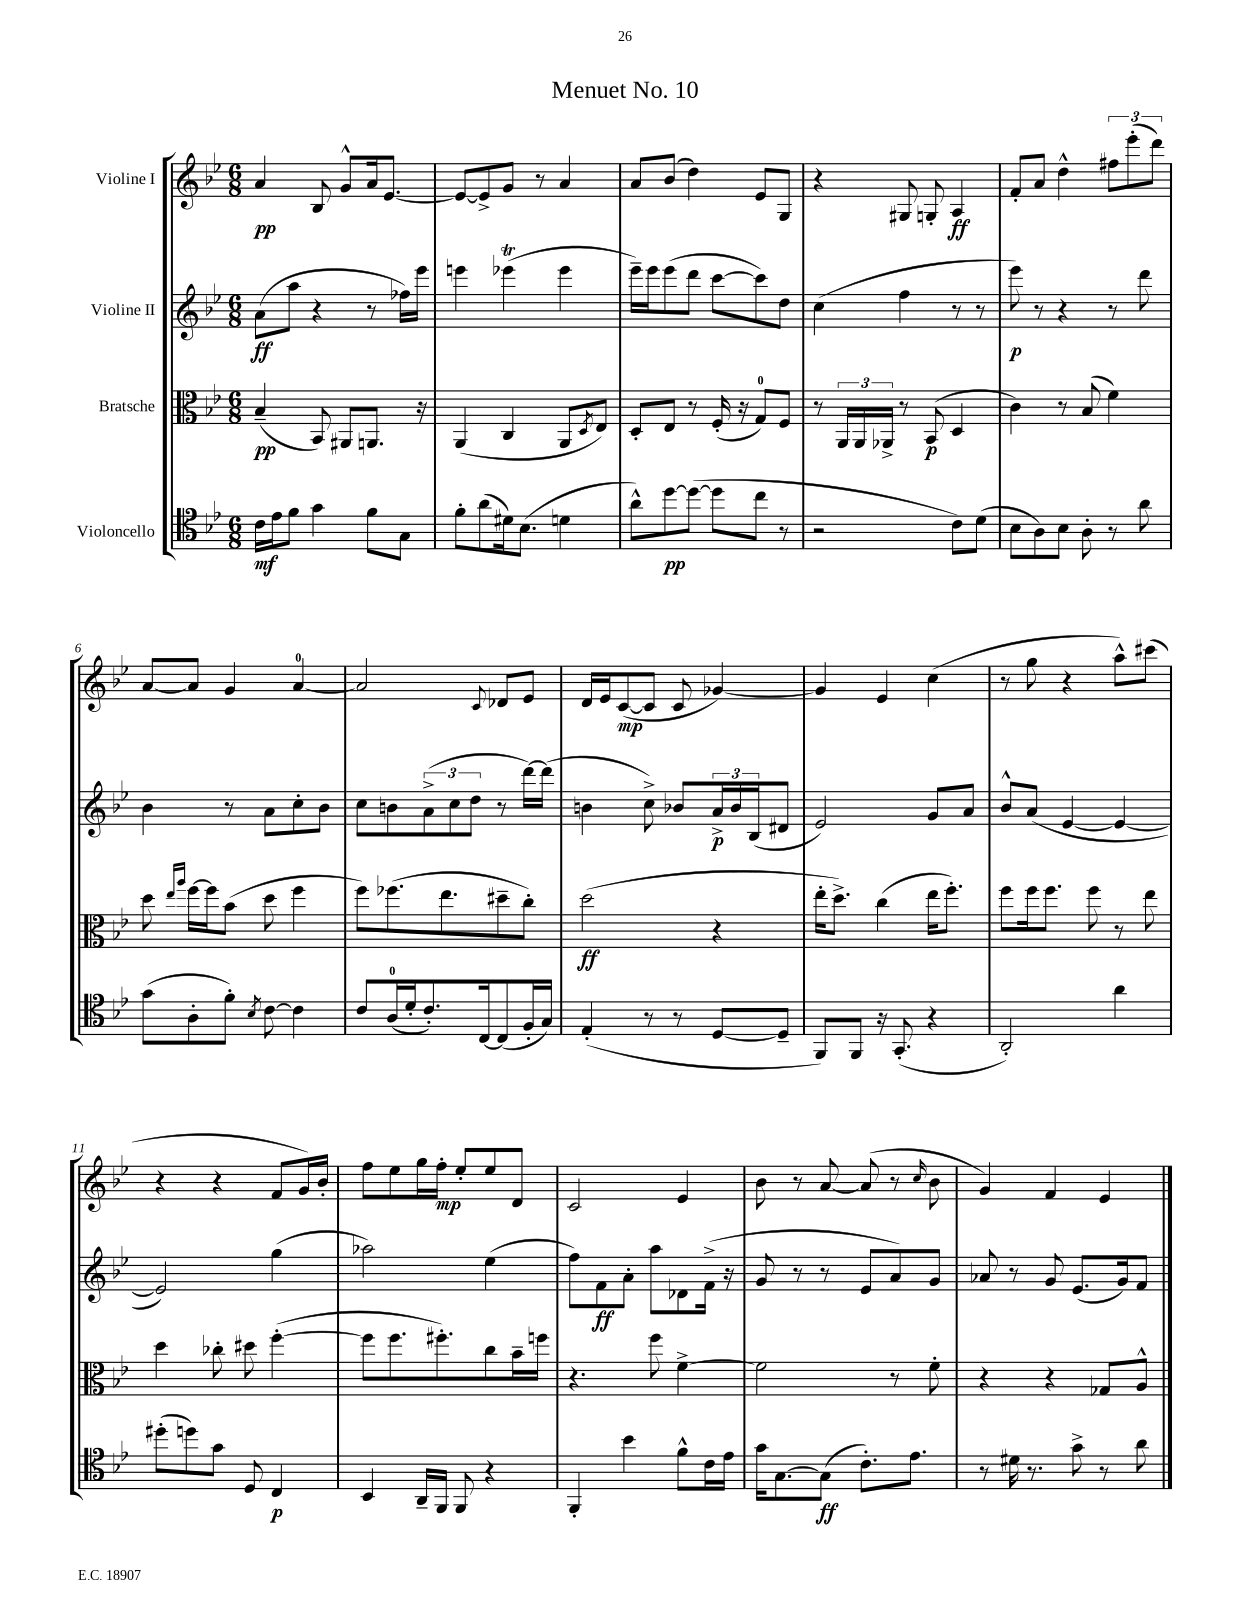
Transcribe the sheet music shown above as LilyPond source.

\header { title = "Menuet No. 10" }
<<
\new StaffGroup <<
\new Staff = "s0" \with { instrumentName = "Violine I" } {
    \clef treble \key bes \major \numericTimeSignature \time 6/8
    a'4\pp bes8 g'8-^ a'16 ees'8.~ |
    ees'8~ ees'8-> g'8 r8 a'4 |
    a'8 bes'8( d''4) ees'8 g8 |
    r4 gis8 g8-. a4\ff |
    f'8-. a'8 d''4-^ \tuplet 3/2 { fis''8 ees'''8-.( d'''8) } |
    a'8~ a'8 g'4 a'4-0~ |
    a'2 \appoggiatura { c'8 } des'8 ees'8 |
    d'16 ees'16 c'8~\mp( c'8 c'8 ges'4~) |
    ges'4 ees'4 c''4( |
    r8 g''8 r4 a''8-^) cis'''8( |
    r4 r4 f'8 g'16) bes'16-. |
    f''8 ees''8 g''16 f''16-.\mp ees''8-. ees''8 d'8 |
    c'2 ees'4 |
    bes'8 r8 a'8~ a'8( r8 \grace { c''16 } bes'8 |
    g'4) f'4 ees'4 \bar "|." |
}
\new Staff = "s1" \with { instrumentName = "Violine II" } {
    \clef treble \key bes \major \numericTimeSignature \time 6/8
    a'8\ff( a''8 r4 r8 fes''16) ees'''16 |
    e'''4 ees'''4\trill( ees'''4 |
    ees'''16--) ees'''16 ees'''8( d'''8 c'''8~ c'''8) d''8 |
    c''4( f''4 r8 r8 |
    ees'''8\p) r8 r4 r8 d'''8 |
    bes'4 r8 a'8 c''8-. bes'8 |
    c''8 b'8 \tuplet 3/2 { a'8->( c''8 d''8 } r8 d'''16~) d'''16( |
    b'4 c''8->) bes'8 \tuplet 3/2 { a'16->\p bes'16 bes16( } dis'8 |
    ees'2) g'8 a'8 |
    bes'8-^ a'8( ees'4~ ees'4~ |
    ees'2) g''4( |
    aes''2) ees''4( |
    f''8) f'8\ff a'8-. a''8 des'8 f'16->( r16 |
    g'8 r8 r8 ees'8 a'8) g'8 |
    aes'8 r8 g'8 ees'8.( g'16) f'8 \bar "|." |
}
\new Staff = "s2" \with { instrumentName = "Bratsche" } {
    \clef alto \key bes \major \numericTimeSignature \time 6/8
    bes4--\pp( bes,8) ais,8 a,8. r16 |
    a,4( c4 a,8 \acciaccatura { d8 } ees8) |
    d8-. ees8 r8 f16-.( r16 g8-0) f8 |
    r8 \tuplet 3/2 { a,16 a,16 aes,16-> } r8 bes,8\p( d4 |
    c'4) r8 bes8( f'4) |
    d''8 \grace { ees''16 a''16 } f''16~ f''16 bes'8( d''8 f''4 |
    f''8) fes''8.( ees''8. dis''8-- c''8-.) |
    d''2\ff( r4 |
    ees''16-. d''8.->) c''4( ees''16 f''8.-.) |
    f''8 f''16 f''8. f''8 r8 ees''8 |
    d''4 ces''8-. dis''8 f''4~-.( |
    f''8 f''8. fis''8.-.) c''8 bes'16-- f''16 |
    r4. f''8 f'4~-> |
    f'2 r8 f'8-. |
    r4 r4 ges8 a8-^ \bar "|." |
}
\new Staff = "s3" \with { instrumentName = "Violoncello" } {
    \clef tenor \key bes \major \numericTimeSignature \time 6/8
    c'16\mf ees'16 f'8 g'4 f'8 g8 |
    f'8-. a'8( dis'16) bes8.( d'4 |
    a'8-^) d''8~\pp d''8~( d''8 c''8 r8 |
    r2 c'8) d'8( |
    bes8 a8) bes8 a8-. r8 a'8 |
    g'8( a8-. f'8-.) \acciaccatura { bes8 } c'8~ c'4 |
    c'8 a16-0( d'16-. c'8.-.) c16~ c8( f16-. g16) |
    ees4-.( r8 r8 d8~ d8-- |
    f,8) f,8 r16 g,8.-.( r4 |
    a,2-.) a'4 |
    dis''8-.( d''8) g'8 d8 c4\p |
    bes,4 a,16-- f,16 f,8 r4 |
    f,4-. bes'4 f'8-^ c'16 ees'16 |
    g'16 g8.~ g8\ff( c'8.-.) ees'8. |
    r8 dis'16 r8. g'8-> r8 a'8 \bar "|." |
}
>>
>>
